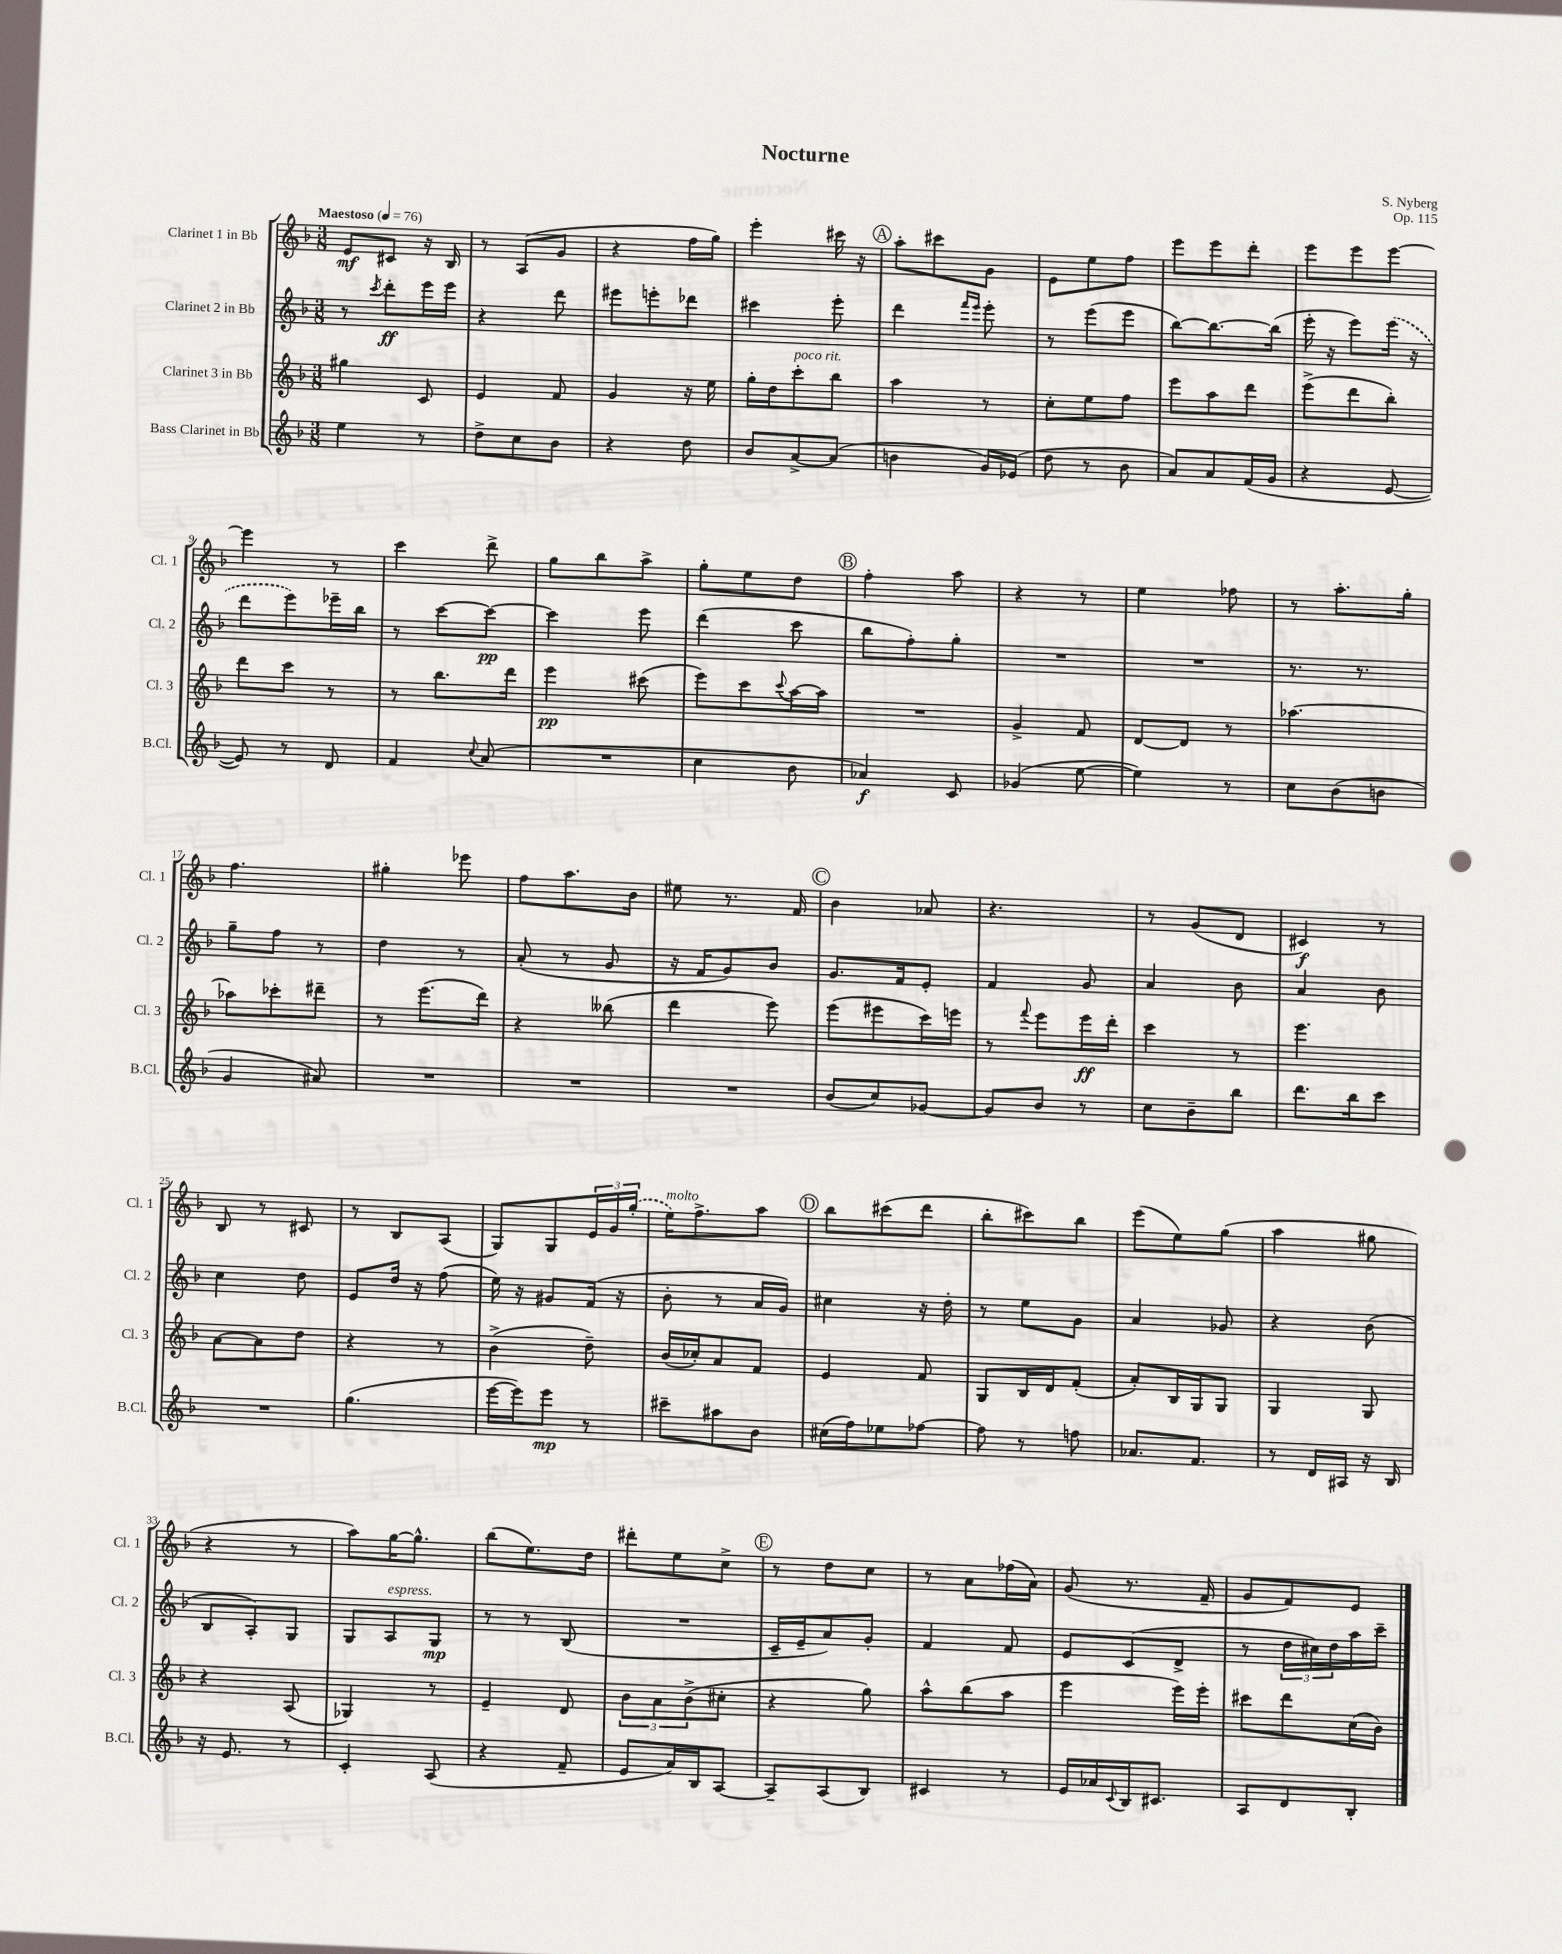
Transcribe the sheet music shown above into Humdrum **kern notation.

**kern	**kern	**kern	**kern
*staff4	*staff3	*staff2	*staff1
*clefG2	*clefG2	*clefG2	*clefG2
*k[b-]	*k[b-]	*k[b-]	*k[b-]
*M3/8	*M3/8	*M3/8	*M3/8
*MM76	*MM76	*MM76	*MM76
4ee	4gg#	8r	8e
.	.	8qccc	.
.	.	8ddd'	8c#
8r	8c	16eee	16r
.	.	16eee	16B-
=	=	=	=
8dd^	4e	4r	8r
8cc	.	.	(8A
8b-	8f	8ddd	8g
=	=	=	=
4r	4g	8eee#	4r
.	.	8eee'	.
8dd	16r	8ddd-	16ff
.	16ee	.	16gg)
=	=	=	=
8b-	16gg'	4ccc#	4eee'
.	16dd	.	.
[8a^	8ccc'	.	.
(8a]	8bb-	8eee'	16ccc#
.	.	.	16r
=	=	=	=
4b	4aa	4ddd	8aa'
.	.	.	8ccc#
.	.	16qqfff	.
.	.	16qqeee	.
16g)	8r	8eee'	8g
(16e-	.	.	.
=	=	=	=
8dd	8cc'	8r	8e
8r	8ee	(8eee	8ee
8b-	8ff	8eee	8ff
=	=	=	=
8a)	8eee	[8bb-)	8eee
8a	8aa	8.bb-_	8eee
(16f	8ddd	.	8ddd'
16g	.	(16bb-]	.
=	=	=	=
4r	(8eee^	16eee'	8eee
.	.	16r	.
.	8ddd	8eee)	8eee
[8e	8bb-')	(16eee	[8eee
.	.	16r	.
=	=	=	=
8e])	8ddd	8ddd	4eee]
8r	8ccc	8eee)	.
8d	8r	16eee-~	8r
.	.	16bb-	.
=	=	=	=
4f	8r	8r	4ccc
.	8.bb-	[8ccc	.
8qqcc	.	.	.
(8a	.	8ccc_	8ddd^
.	16ddd	.	.
=	=	=	=
4.r	4eee	4ccc]	8gg
.	.	.	8bb-
.	(8ccc#	8eee	8aa^
=	=	=	=
4cc	8eee)	(4ddd	8gg'
.	8ccc	.	8ee
.	8qqccc	.	.
8b-	[16aa	8ccc	8dd
.	16aa]	.	.
=	=	=	=
4a-)	4.r	8bb-	4ff'
.	.	8ff')	.
8c	.	8gg'	8aa
=	=	=	=
(4g-	4g^	4.r	4r
[8ee	8f	.	8r
=	=	=	=
4ee])	[8d	4.r	4ee
.	8d]	.	.
8r	8r	.	8ff-
=	=	=	=
8cc	[4.aa-	8.r	8r
(8b-	.	.	8.aa'
.	.	8.r	.
8b	.	.	.
.	.	.	16gg'
=	=	=	=
4g	8aa-]	8gg~	4.ff
.	8ccc-'	8ff	.
8a#)	8ddd#~	8r	.
=	=	=	=
4.r	8r	4dd	4gg#'
.	(8.eee	.	.
.	.	8r	8eee-
.	16ddd)	.	.
=	=	=	=
4.r	4r	(8a'	8ff
.	.	8r	8.aa
.	(8bb--	8g	.
.	.	.	16b-
=	=	=	=
4.r	4ddd	16r	8ee#
.	.	16f	.
.	.	8g)	8.r
.	8eee)	8b-	.
.	.	.	16f
=	=	=	=
(8b-	(8eee	8.g	4b-
8cc)	8eee#	.	.
.	.	16f	.
[8g-	16ccc)	8e'	8a-
.	16eee	.	.
=	=	=	=
8g-]	8r	4f	4.r
.	8qqfff	.	.
8b-	8eee	.	.
8r	16eee	8g	.
.	16ddd'	.	.
=	=	=	=
8cc	4ccc	4a	8r
8b-~	.	.	(8g
8bb-	8r	8b-	8d
=	=	=	=
8.ddd	4.eee	4a	4c#)
16bb-	.	.	.
8ccc	.	8b-	8r
=	=	=	=
4.r	[8a	4cc	8B-
.	8a]	.	8r
.	8dd	8dd	8c#
=	=	=	=
(4.gg	4r	8e	8r
.	.	16dd	8B-
.	.	16r	.
.	8r	(8ff	(8A
=	=	=	=
[16eee	(4b-^	16ee)	8G)
16eee])	.	16r	.
8eee	.	8g#	8G
8r	8dd~)	(16f	24e
.	.	.	24g
.	.	16r	.
.	.	.	(24gg'
=	=	=	=
8ccc#~	(16b-	8b-'	16ee)
.	16cc-')	.	8.ff^
8aa#	8a	8r	.
8b-	8f	16a	8aa
.	.	16g)	.
=	=	=	=
(16cc#	4e	4cc#	8bb-
16ff)	.	.	.
8ee-	.	.	(8ccc#
[8ff-	8f	16r	8ddd
.	.	16dd'	.
=	=	=	=
8ff-]	8G	8r	8bb-'
8r	16B-	8ee	8ccc#)
.	16d	.	.
8ff	(8f'	8g	8bb-
=	=	=	=
8.a-	8a')	4a	(8eee
.	16B-	.	8ee)
8.f	16G	.	.
.	8G	8g-	(8gg
=	=	=	=
8r	4G	4r	4aa
16d	.	.	.
16A#	.	.	.
16r	8G	(8b-	8gg#
16B-	.	.	.
=	=	=	=
16r	4r	8B-	4r
8.e	.	.	.
.	.	8A')	.
8r	(8A	8G	8r
=	=	=	=
4c'	4G-)	8G	8aa)
.	.	8A	[16gg
.	.	.	8.gg^^]
(8A	8r	8G	.
=	=	=	=
4r	4e~	8r	(8bb-
.	.	8r	8.ee)
8f~	8d	(8B-	.
.	.	.	16dd
=	=	=	=
8e	12b-	4.r	8ddd#'
.	12a	.	.
16a)	.	.	8ee
.	(12b-^	.	.
16B-	.	.	.
[8A	8cc#'	.	8cc^
=	=	=	=
8A~]	4r	16c~	8r
.	.	16e~	.
(8A	.	8a)	8dd
8B-)	8gg)	8g'	8cc
=	=	=	=
4c#	8aa^^	4f	8r
.	(8bb-	.	8a
8r	8aa	8f	(16ff-
.	.	.	16a)
=	=	=	=
16e	4eee	8e	(8g
16a-	.	.	.
8qqc	.	.	.
16B-	.	(8c	8.r
8.c#	.	.	.
.	16eee)	8d^	.
.	16eee'	.	16f~
=	=	=	=
8A	8ccc#	8r	8g
8d	8ddd	24dd	8f)
.	.	24cc#)	.
.	.	24dd	.
8B-'	(16cc	16aa	8e
.	16b-)	16ccc~	.
==	==	==	==
*-	*-	*-	*-
